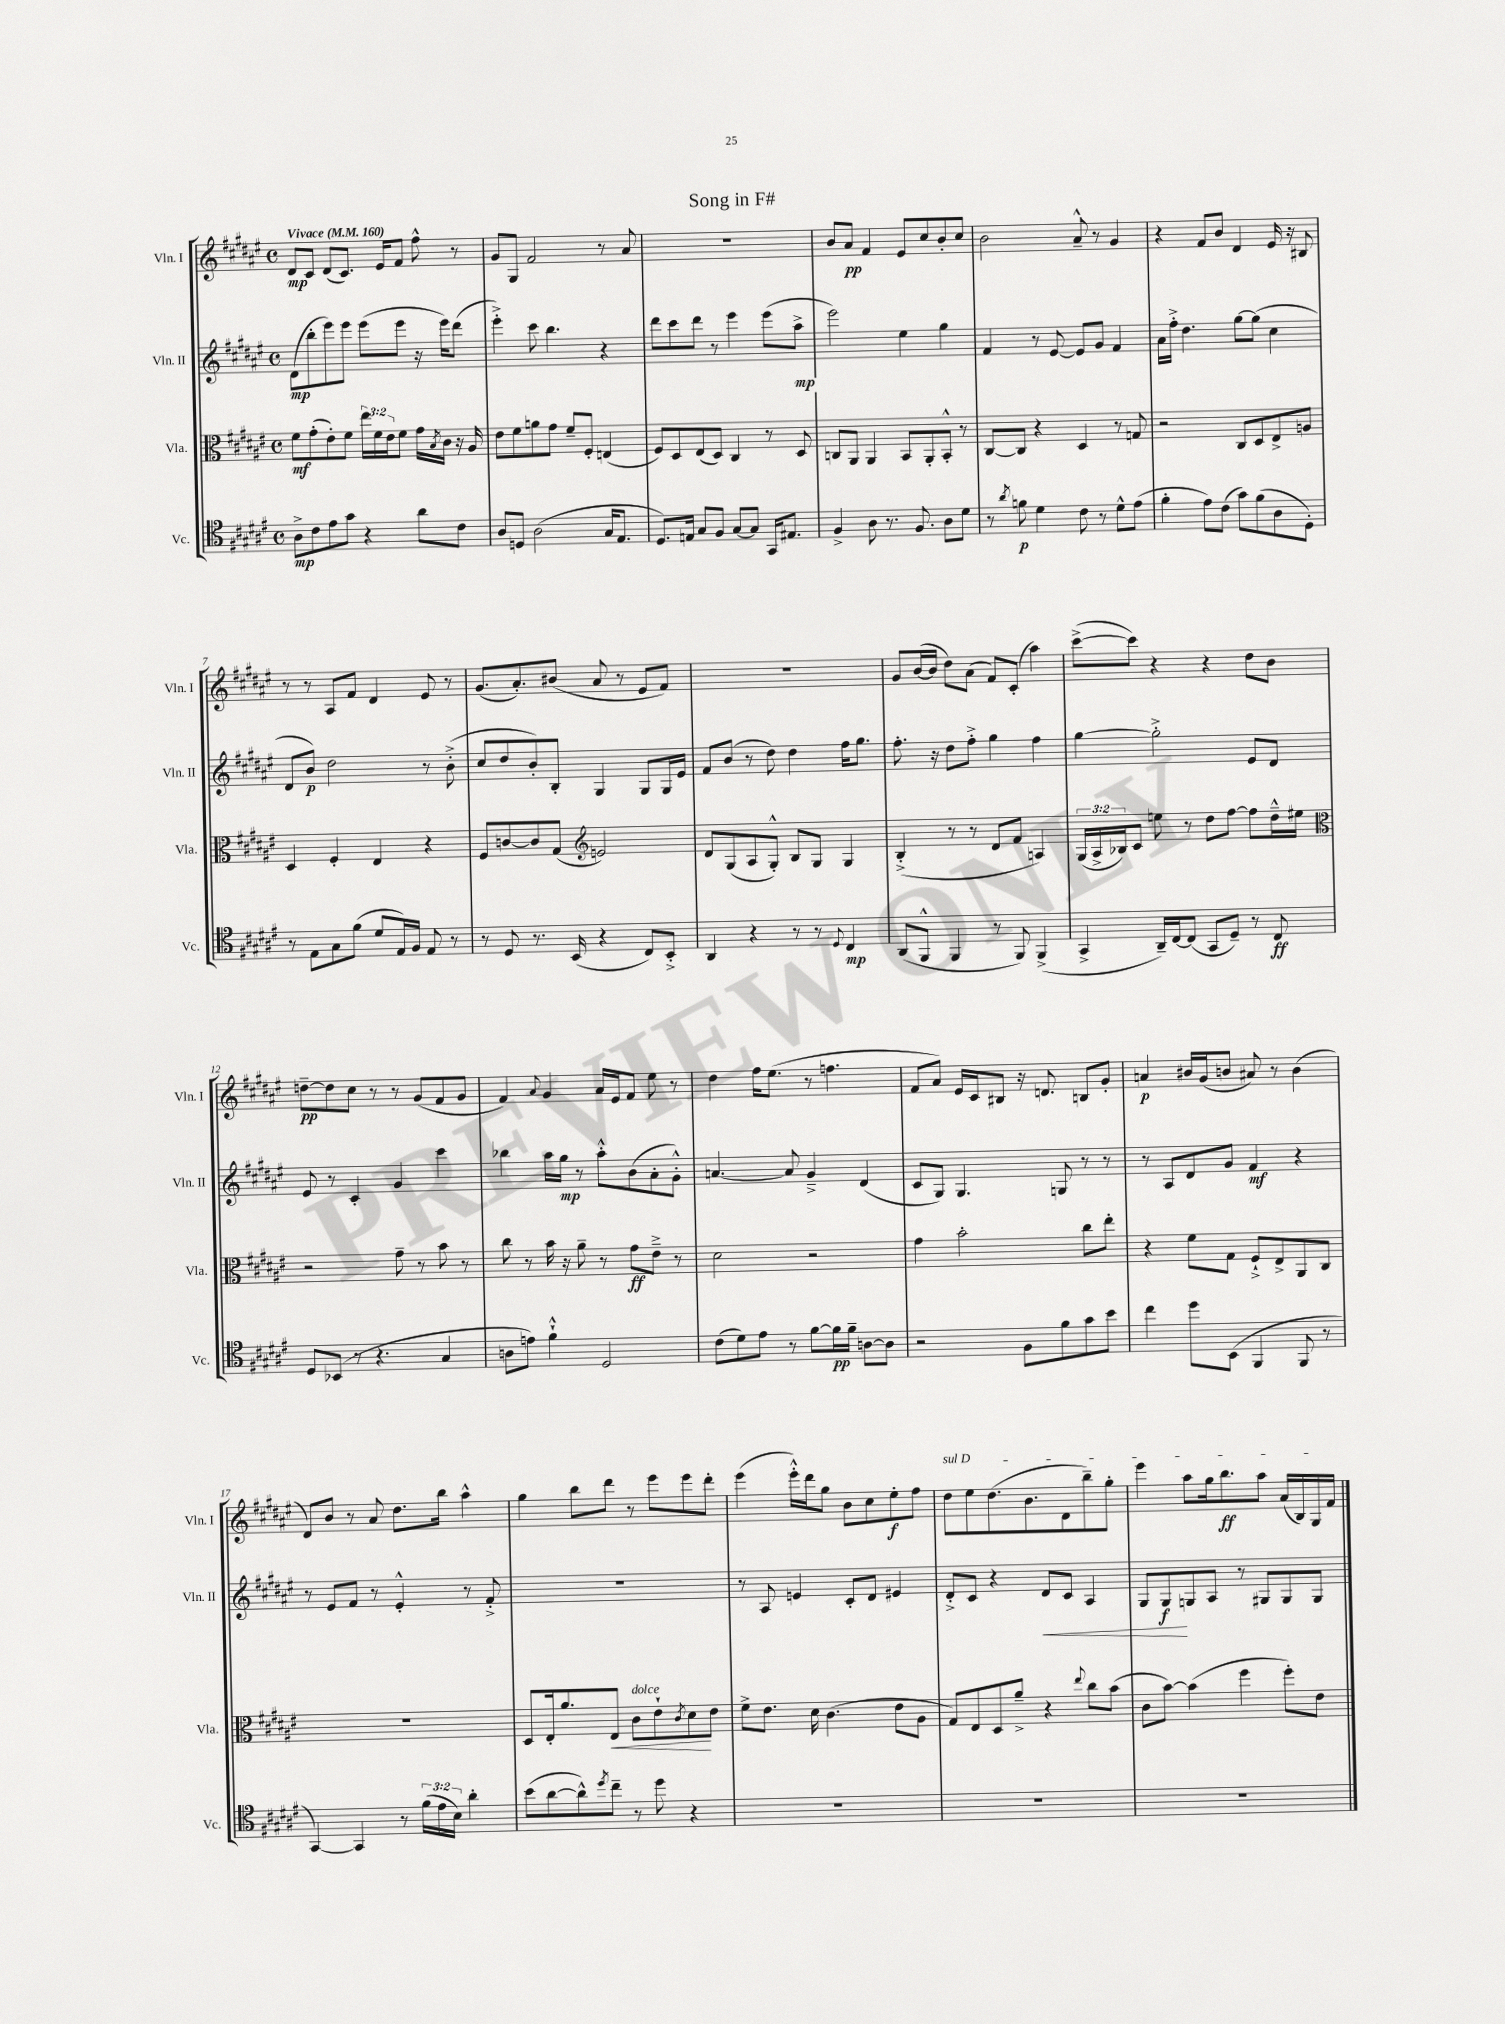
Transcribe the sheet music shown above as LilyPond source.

\header { title = "Song in F#" }
<<
\new StaffGroup <<
\new Staff = "s0" \with { instrumentName = "Vln. I" shortInstrumentName = "Vln. I" } {
    \clef treble \key fis \major \defaultTimeSignature \time 4/4 \tempo "Vivace" 4 = 160
    dis'8\mp cis'8 dis'8( cis'8.) eis'16 fis'8 fis''8-^ r8 |
    gis'8 gis8 fis'2 r8 ais'8 |
    r1 |
    b'8 ais'8\pp fis'4 eis'8 cis''8 b'8-. cis''8 |
    b'2 ais'8---^ r8 gis'4 |
    r4 fis'8 b'8 dis'4 eis'16 r16 bis8 |
    r8 r8 ais8 fis'8 dis'4 eis'8 r8 |
    gis'8.( ais'8.-.) bis'8( ais'8 r8 eis'8 fis'8) |
    r1 |
    gis'8 b'16~( b'16 dis''8) ais'8( fis'8) cis'8-.( ais''4) |
    cis'''8~->( cis'''8) r4 r4 dis''8 b'8 |
    d''8~--\pp d''8 cis''8 r8 r8 gis'8( fis'8 gis'8 |
    fis'4) \appoggiatura { ais'8 } gis'4 ais'16 eis'16 fis'8 eis''8 r8 |
    dis''4 fis''16 eis''8.( r8 f''4. |
    fis'8 ais'8) eis'16 cis'16 bis8 r16 d'8. b8 gis'8-. |
    a'4\p bis'16 gis'16( b'8 ais'8) r8 b'4( |
    dis'8) b'8 r8 ais'8 dis''8. b''16 ais''4-^ |
    gis''4 b''8 dis'''8 r8 eis'''8 eis'''8 dis'''8-. |
    eis'''4( eis'''16-.-^) dis'''16 gis''8 b'8 cis''8 eis''8-.\f fis''8 |
    \once \override TextSpanner.bound-details.left.text = \markup { \italic "sul D" } dis''8\startTextSpan eis''8 dis''8.( b'8. dis'8 b''8--) gis''8-. |
    eis'''4 ais''8 gis''16 b''8.\ff ais''8 ais'16( b16) gis16 fis'16\stopTextSpan \bar "|." |
}
\new Staff = "s1" \with { instrumentName = "Vln. II" shortInstrumentName = "Vln. II" } {
    \clef treble \key fis \major \defaultTimeSignature \time 4/4
    dis'8\mp( b''8-. eis'''8) eis'''8 eis'''8( eis'''8 r16 eis'''16) dis'''8( |
    eis'''4-.->) cis'''8 b''4. r4 |
    dis'''8 cis'''8 dis'''8 r8 eis'''4 eis'''8( ais''8->\mp |
    eis'''2) eis''4 gis''4 |
    fis'4 r8 eis'8~ eis'8 gis'8 fis'4 |
    ais'16 fis''16-.-> dis''4. gis''8~ gis''8( cis''4 |
    dis'8 b'8\p) dis''2 r8 b'8-.->( |
    cis''8 dis''8 b'8-.) b8-. gis4 gis8 gis16 eis'16 |
    fis'8 b'8( r8 dis''8) dis''4 fis''16 gis''8. |
    fis''8.-. r16 dis''8 fis''8-.-> gis''4 fis''4 |
    gis''4~ gis''2-.-> eis'8 dis'8 |
    eis'8 r8 cis'4-. gis'4 cis'''4 |
    bes''4 ais''16 gis''16\mp r8 ais''8-.-^ b'8( ais'8-. gis'8-.-^) |
    a'4.~ a'8 gis'4---> dis'4( |
    cis'8 gis8) gis4. g8 r8 r8 |
    r8 ais8 dis'8 gis'8 fis'4\mf r4 |
    r8 eis'8 fis'8 r8 eis'4-.-^ r8 fis'8-.-> |
    r1 |
    r8 ais8 e'4 cis'8-. dis'8 eis'4 |
    dis'8-.-> cis'8 r4 dis'8\< cis'8 ais4 |
    gis8 gis8\f\! g8 ais8 r8 gis8 gis8 gis8 \bar "|." |
}
\new Staff = "s2" \with { instrumentName = "Vla." shortInstrumentName = "Vla." } {
    \clef alto \key fis \major \defaultTimeSignature \time 4/4 \override Staff.TupletNumber.text = #tuplet-number::calc-fraction-text
    fis'8\mf gis'8-.( eis'8-.) fis'8 \tuplet 3/2 { eis''16 fis'16 eis'16 } fis'8 gis'16 \acciaccatura { b8 } cis'16 r16 ais16 |
    eis'8 fis'8 a'8 gis'8 fis'8-- fis8-. e4( |
    fis8) dis8 eis8( dis8) cis4 r8 dis8 |
    c8 ais,8 ais,4 b,8 ais,8-. b,8-.-^ r8 |
    cis8~ cis8 r4 dis4 r8 g8 |
    r2 cis8 dis8 eis8-> a8 |
    dis4 fis4-. eis4 r4 |
    fis8 c'8~ c'8 gis8( \clef treble e'2) |
    dis'8 gis8( ais8 gis8-.-^) b8 gis8 gis4 |
    b4-.->( r8 r8 dis'8 fis'8 a4) |
    \tuplet 3/2 { gis16( ais16-> bes16) } cis'8 e''8 r8 dis''8 fis''8~ fis''8 dis''16---^ eis''16 |
    \clef alto r2 gis'8-- r8 b'8 r8 |
    cis''8 r8 b'16 r16 ais'8-- r8 gis'8\ff eis'8---> r8 |
    dis'2 r2 |
    gis'4 b'2-. cis''8 eis''8-. |
    r4 fis'8 gis8 fis8-!-> eis8-> ais,8 cis8 |
    R1 |
    dis8 eis16-. ais'8. eis8\< cis'8^\markup { \italic "dolce" } eis'8-! \acciaccatura { cis'8 } dis'8\! eis'8 |
    fis'8-> eis'8. dis'16 cis'4.( eis'8 ais8 |
    gis8) eis8 dis8 ais'8---> r4 \appoggiatura { eis''8 } cis''8 b'8( |
    cis'8 b'8~) b'4( fis''4 fis''8-.) eis'8 \bar "|." |
}
\new Staff = "s3" \with { instrumentName = "Vc." shortInstrumentName = "Vc." } {
    \clef tenor \key fis \major \defaultTimeSignature \time 4/4 \override Staff.TupletNumber.text = #tuplet-number::calc-fraction-text
    ais8->\mp cis'8 eis'8 gis'8 r4 ais'8 cis'8 |
    ais8 d8 ais2( gis16 eis8. |
    dis8.) e16 gis8 fis8 gis8~ gis8 gis,16 eis8. |
    fis4-> ais8 r8. fis8. ais8 dis'8 |
    r8 \acciaccatura { ais'8 } f'8\p dis'4 cis'8 r8 dis'8-^ eis'8( |
    fis'4-. eis'8) cis'8( gis'8) fis'8( ais8 dis8-.) |
    r8 eis8 gis8 fis'8( dis'8 eis16) fis16 eis8 r8 |
    r8 dis8 r8. b,16( r4 cis8) b,8-.-> |
    ais,4 r4 r8 r8 \appoggiatura { dis8 } cis4\mp |
    ais,8( fis,8-^ fis,4 r8 fis,8) fis,4->( |
    gis,4-> ais,16--) cis16~ cis8( gis,8 dis8--) r8 cis8\ff |
    dis8 bes,8( r8 r4. gis4 |
    a8 e'8) fis'4-!-^ dis2 |
    cis'8( dis'8) eis'8 r8 fis'8~ fis'16\pp fis'16-- a8~ a8 |
    r2 fis8 fis'8 gis'8 b'8 |
    cis''4 dis''8 b,8( fis,4 fis,8 r8 |
    gis,4~) gis,4 r8 \tuplet 3/2 { fis'16( eis'16 b16) } ais'4-. |
    b'8( ais'8~ ais'8-^) \acciaccatura { dis''8 } cis''8-- r8 dis''8 r4 |
    R1 |
    R1 |
    R1 \bar "|." |
}
>>
>>
